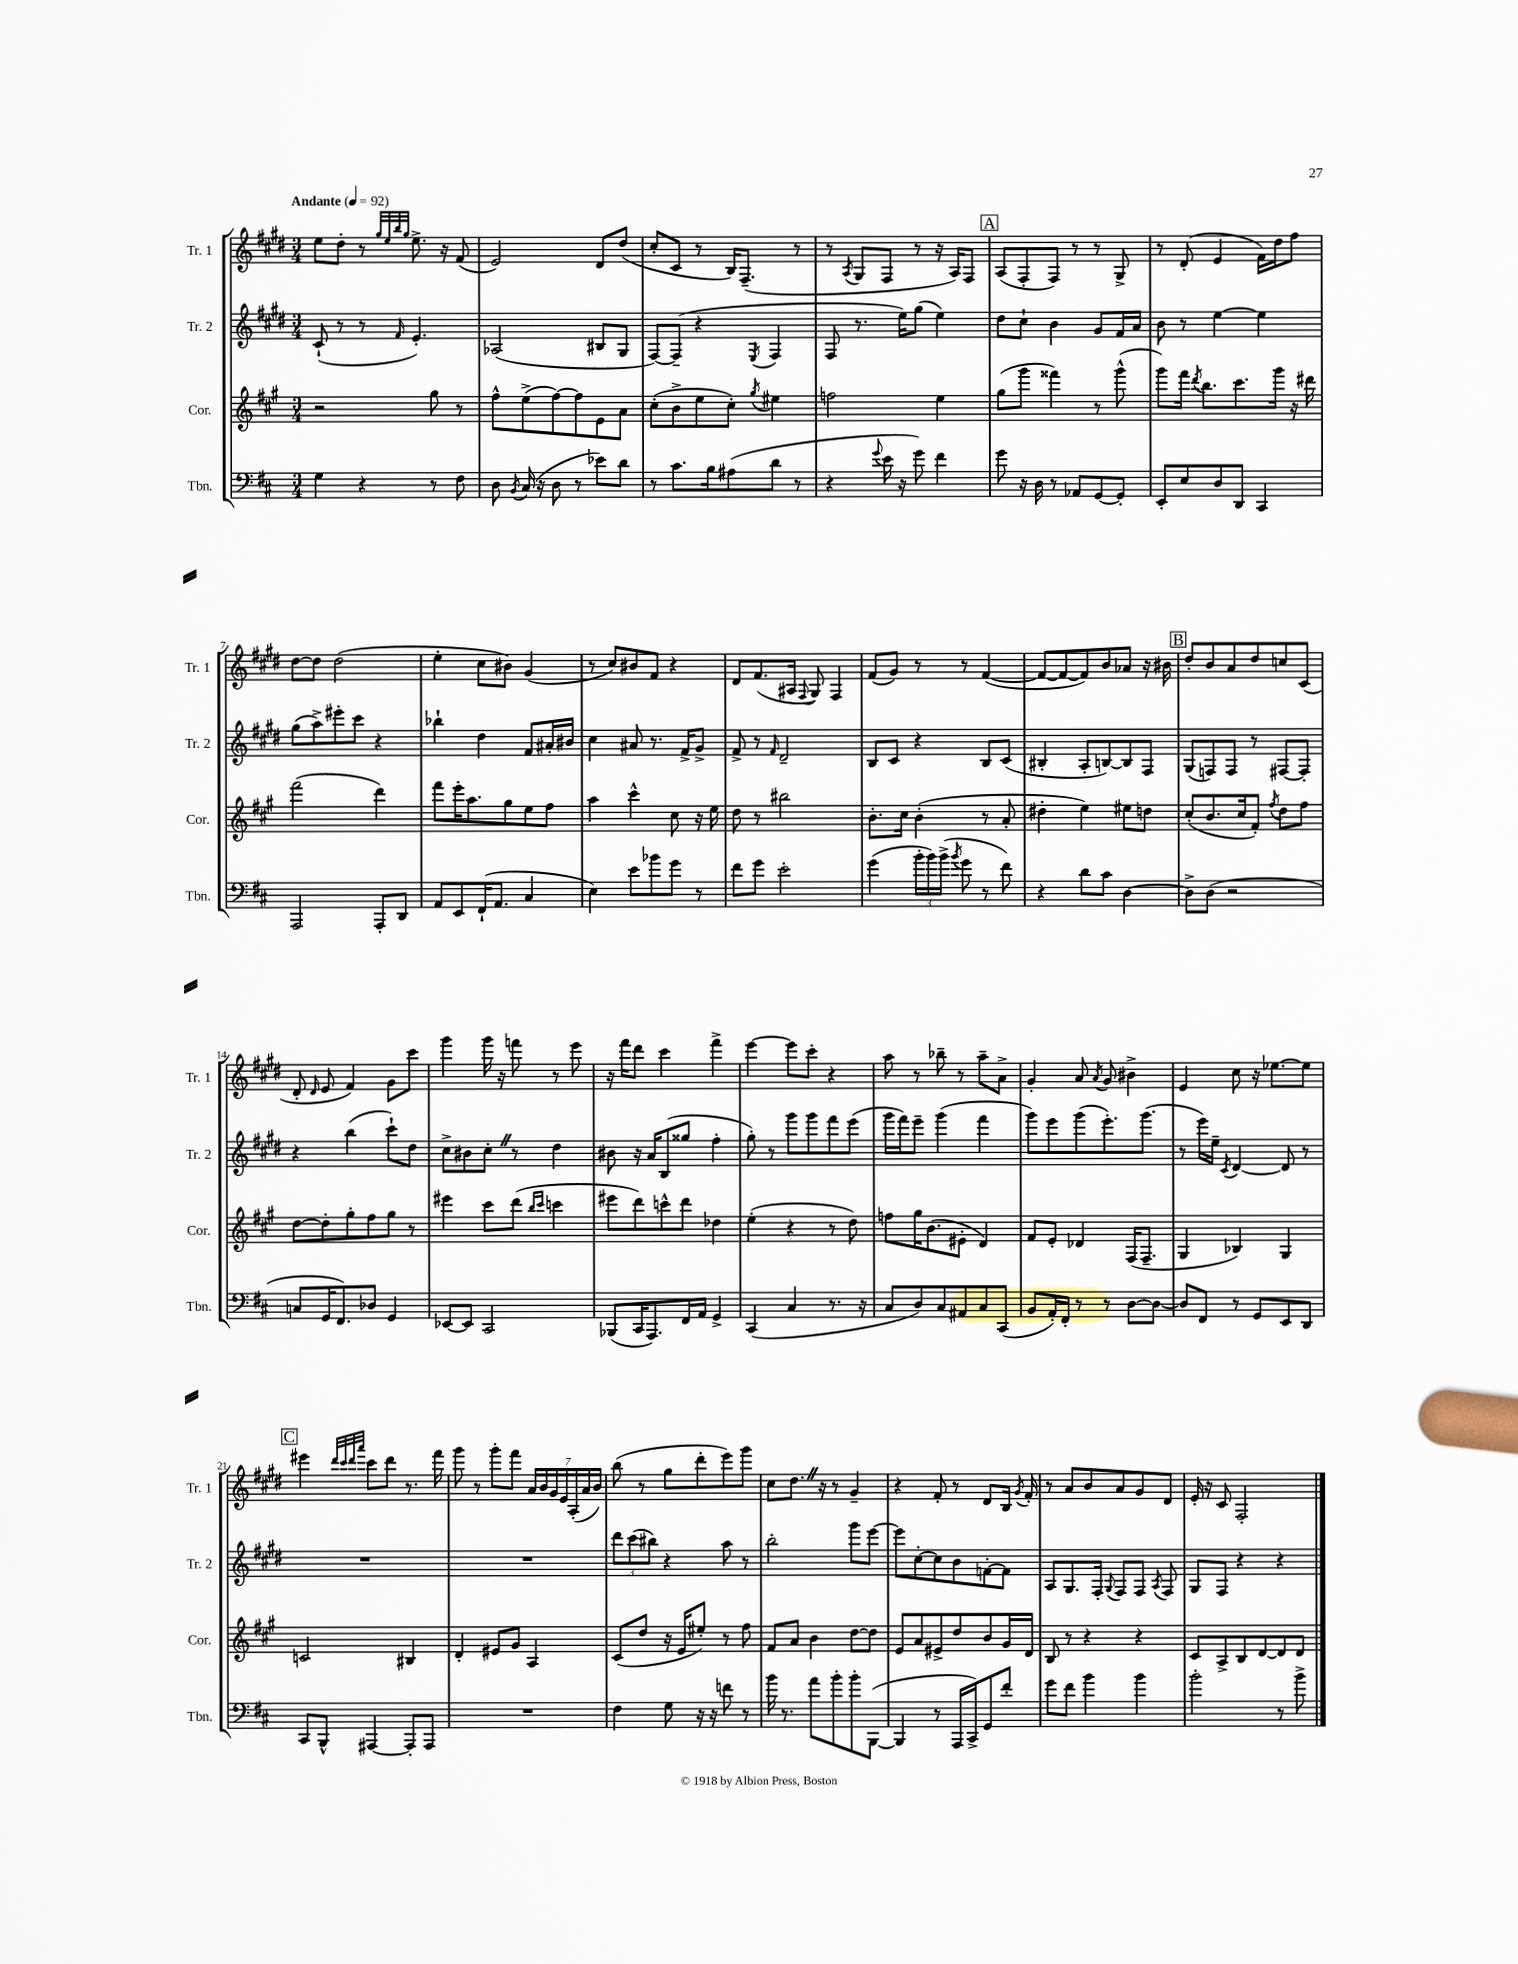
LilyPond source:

<<
\new StaffGroup <<
\new Staff = "s0" \with { instrumentName = "Tr. 1" shortInstrumentName = "Tr. 1" } {
    \clef treble \key e \major \numericTimeSignature \time 3/4 \tempo "Andante" 4 = 92
    \autoBeamOff e''8[ dis''8]-. r8 \grace { gis''32[ e''32 b''32 gis''32] } e''8.-> r16 fis'8( |
    e'2) dis'8[ dis''8]( |
    cis''8[-. cis'8] r8 b16[) fis8.]--( r8 |
    r8 \acciaccatura { a8 } gis8[ fis8] r8 r16 a16[) fis8] |
    \mark \markup { \box "A" } a8[( fis8-. fis8]) r8 r8 gis8-> |
    r8 dis'8-.( e'4 fis'16[) dis''16 fis''8] |
    dis''8[~ dis''8] dis''2( |
    e''4-. cis''8[ bis'8]) gis'4( |
    r8 cis''8[) bis'8 fis'8] r4 |
    dis'8[ fis'8.( ais16] \appoggiatura { fis8 } gis8) fis4 |
    fis'8[( gis'8]) r8 r8 fis'4~( |
    fis'8[~ fis'8~ fis'8) b'8 aes'8] r16 bis'16 |
    \mark \markup { \box "B" } dis''8[-. b'8 a'8 dis''8 c''8 cis'8]( |
    dis'8-. \grace { dis'16 } e'8 fis'4) gis'8[ cis'''8] |
    gis'''4 gis'''16 r16 f'''8 r8 e'''8 |
    r16 fis'''16[ dis'''8] cis'''4 fis'''4-> |
    e'''4~ e'''8[ cis'''8]-. r4 |
    a''8 r8 bes''8-- r8 a''8[-- a'8]-> |
    gis'4-. a'8 \acciaccatura { a'8 } gis'8 bis'4-> |
    e'4 cis''8 r16 ees''8.[~ ees''8] |
    \mark \markup { \box "C" } eis'''4 \grace { dis'''32[ cis'''32 dis'''32 a'''32] } cis'''8[ dis'''8] r8. fis'''16 |
    gis'''8 r8 gis'''8[-. fis'''8] \tuplet 7/4 { a'16[ b'16 gis'16 e'16 a16-.( a'16 b'16]) } |
    b''8( r8 gis''8[ dis'''8-. e'''8) gis'''8] |
    cis''8[ dis''8.] \once \override BreathingSign.text = \markup { \musicglyph "scripts.caesura.straight" } \breathe r16 r8 gis'4-- |
    r4 fis'8-. r8 dis'8[ b16] \acciaccatura { gis'8 } fis'16-. |
    r8 a'8[ b'8 a'8 gis'8 dis'8] |
    e'16-. r16 cis'8 fis2-. \bar "|." |
}
\new Staff = "s1" \with { instrumentName = "Tr. 2" shortInstrumentName = "Tr. 2" } {
    \clef treble \key e \major \numericTimeSignature \time 3/4
    \autoBeamOff cis'8-!( r8 r8 \grace { fis'16 } e'4.-.) |
    aes2( bis8[ gis8] |
    fis8[~) fis8]--( r4 \acciaccatura { e8 } fis4 |
    fis8 r8. e''16[) gis''8]( e''4) |
    \mark \markup { \box "A" } dis''8[ cis''8]-! b'4 gis'8[ fis'16 a'16] |
    b'8 r8 e''4~ e''4 |
    gis''8[( a''8->) eis'''8-. cis'''8] r4 |
    bes''4-! dis''4 fis'8[ ais'16-. bis'16] |
    cis''4 ais'8 r8. fis'16[-> gis'8]-> |
    fis'8-> r8 \grace { fis'16 } dis'2-- |
    b8[ cis'8] r4 b8[ cis'8]( |
    bis4-. a8[-. b8~) b8 fis8] |
    \mark \markup { \box "B" } gis8[( f8) f8] r8 fis8[~ fis8]-. |
    r4 b''4( cis'''8[-!) dis''8] |
    cis''8[-> bis'8 cis''8]-. \once \override BreathingSign.text = \markup { \musicglyph "scripts.caesura.straight" } \breathe r8 dis''4 |
    bis'8 r16 a'16[ b8( gisis''8] fis''4-. |
    gis''8-.) r8 gis'''8[ gis'''8 fis'''8 e'''8]( |
    gis'''16[ fis'''16) e'''8]-- gis'''4( fis'''4 |
    gis'''8[) e'''8 gis'''8( e'''8.-.) gis'''8.]( |
    r8 e'''16[) e''16]-- \acciaccatura { cis'8 } dis'4~ dis'8 r8 |
    \mark \markup { \box "C" } R2. |
    R2. |
    \tuplet 3/2 { dis'''8[ cis'''8( bis''8]) } r4 a''8 r8 |
    b''2-. gis'''8[ e'''8]~ |
    e'''8[ cis''8~-. cis''8 b'8 f'8~-. f'8] |
    a8[ gis8. fis16]-. \appoggiatura { gis8 } fis8[ fis8] \acciaccatura { a8 } fis8 |
    gis8[ fis8] r4 r4 \bar "|." |
}
\new Staff = "s2" \with { instrumentName = "Cor." shortInstrumentName = "Cor." } {
    \clef treble \key a \major \numericTimeSignature \time 3/4
    \autoBeamOff r2 gis''8 r8 |
    fis''8[-^ e''8->( fis''8~) fis''8 e'8 a'8] |
    cis''8[-.( b'8-> e''8 cis''8]-.) \acciaccatura { gis''8 } eis''4 |
    f''2 e''4 |
    \mark \markup { \box "A" } gis''8[( gis'''8] fisis'''4) r8 gis'''8-^( |
    gis'''8[) fis'''16] \acciaccatura { d'''8 } b''8.[ cis'''8. gis'''16] r16 dis'''16 |
    fis'''2( d'''4) |
    fis'''8[ e'''16-. a''8. gis''8 e''8 fis''8] |
    a''4 cis'''4-^ cis''8 r16 e''16 |
    d''8 r8 bis''2 |
    b'8.[-. cis''16] b'4-.( r8 a'8-. |
    dis''4-. e''4) eis''8[ d''8] |
    \mark \markup { \box "B" } cis''8[-.( b'8. cis''16 fis'8]-.) \acciaccatura { fis''8 } d''8[ fis''8] |
    d''8[~ d''8-. gis''8-. fis''8 gis''8] r8 |
    eis'''4 cis'''8[ d'''8]( \grace { b''16[ cis'''16] } c'''4 |
    eis'''8[ d'''8) c'''8-^ d'''8] des''4 |
    e''4-.( r4 r8 d''8) |
    f''8[ gis''16 b'8.( eis'8]-. d'4) |
    fis'8[ e'8]-. des'4 fis16[( fis8.]-- |
    gis4 bes4) gis4 |
    \mark \markup { \box "C" } c'2 bis4 |
    d'4-. eis'8[ gis'8] a4 |
    cis'8[( d''8] r16 e'16[ eis''8]-.) r8 fis''8 |
    fis'8[ a'8] b'4 d''8[~ d''8] |
    e'8[ a'8 eis'8-> d''8 b'8 gis'16 d'16] |
    b8 r8 r4 r4 |
    cis'8[ a8-> b8 d'8~ d'8 d'8] \bar "|." |
}
\new Staff = "s3" \with { instrumentName = "Tbn." shortInstrumentName = "Tbn." } {
    \clef bass \key d \major \numericTimeSignature \time 3/4
    \autoBeamOff g4 r4 r8 fis8 |
    d8 \acciaccatura { b,8 } cis16( r16 d8 r8 ees'8[) d'8] |
    r8 cis'8.[ b16 ais8( d'8] r8 |
    r4 \appoggiatura { g'8 } e'16 r16 g'8) fis'4 |
    \mark \markup { \box "A" } g'8 r16 d16 r8 aes,8[ g,8~ g,8]-. |
    e,8[-. e8 d8 d,8] cis,4 |
    a,,2 a,,8[-. d,8] |
    a,8[ e,8 fis,16-!( a,8.] cis4 |
    e4) e'8[ bes'8 g'8] r8 |
    fis'8[ g'8] e'2-. |
    g'4( \tuplet 3/2 { b'16[-. b'16) b'16]->( } \acciaccatura { b'8 } g'8 r8 fis'8) |
    r4 d'8[ cis'8] d4~ |
    \mark \markup { \box "B" } d8[-> d8]( r2 |
    c8[ g,16 fis,8.) des8] g,4 |
    ees,8[~ ees,8] cis,2 |
    bes,,8[( cis,16 a,,8.) fis,16 a,16] g,4-> |
    cis,4( cis4 r8. r16 |
    cis8[ d8) cis8 ais,8 cis8 cis,8]( |
    b,8[ a,16-.) fis,16]-. r8 r8 d8[~ d8]~ |
    d8[ fis,8] r8 g,8[ e,8 d,8] |
    \mark \markup { \box "C" } cis,8[ b,,8]-^ ais,,4~ ais,,8[-. ais,,8] |
    R2. |
    fis4 g8 r16 r16 f'8 r8 |
    b'16 r8. a'8[ b'8-. b'8-. b,,8]~( |
    b,,4 r8 a,,16[ cis,16->) g,8 fis'8]-. |
    g'8[ fis'8] b'4 b'4 |
    b'2-. r8 b'8-> \bar "|." |
}
>>
>>
